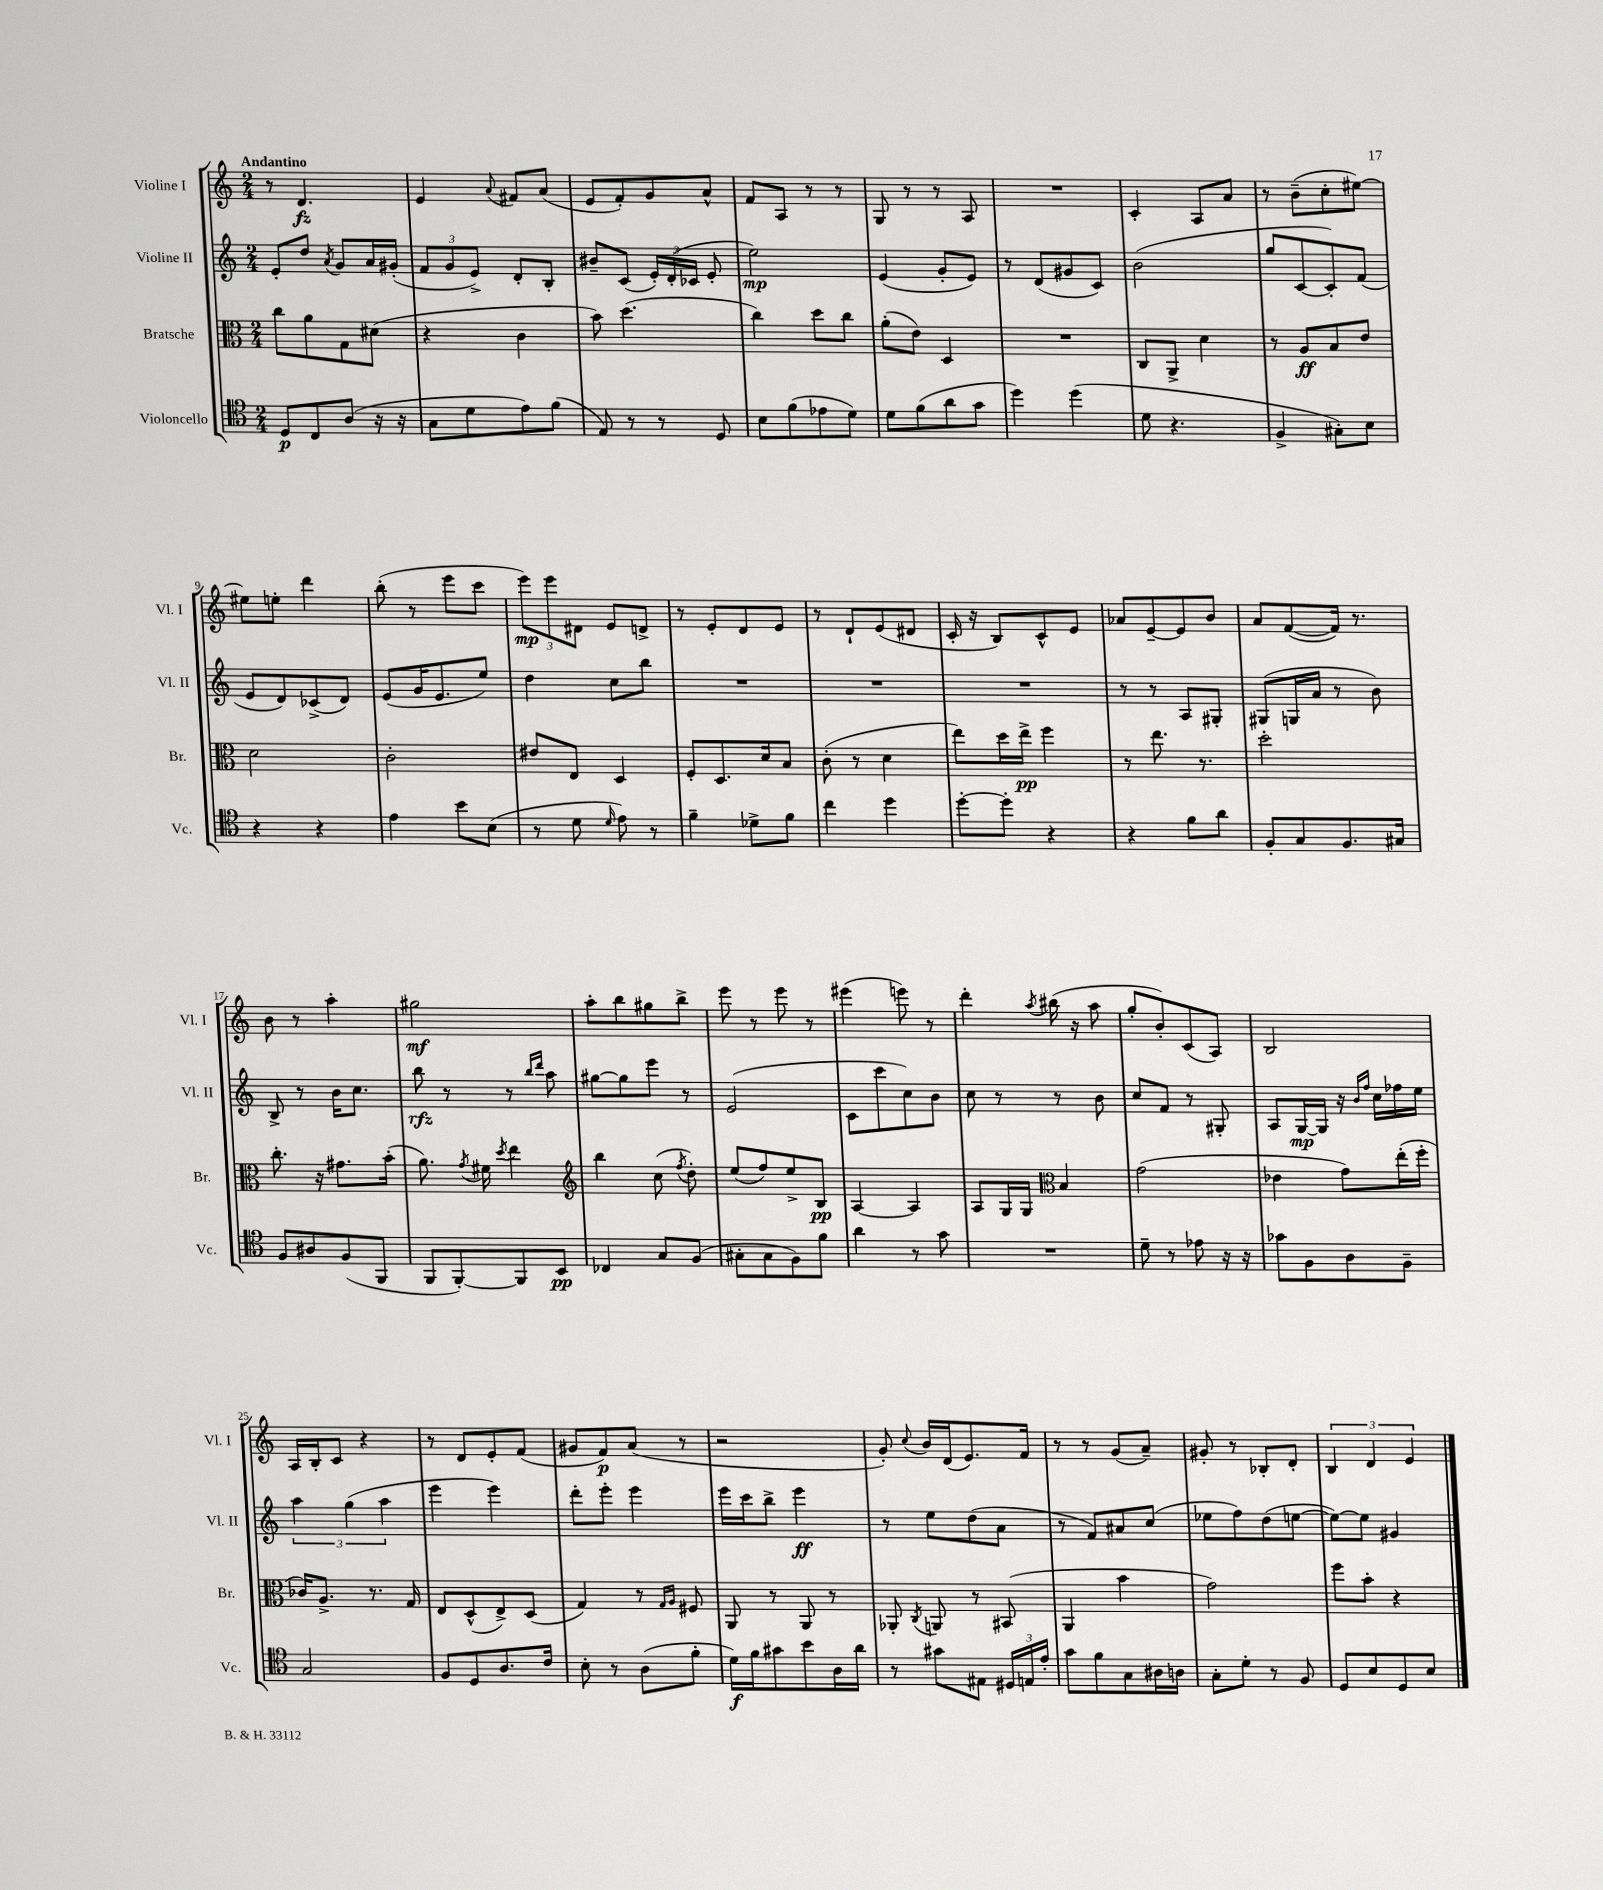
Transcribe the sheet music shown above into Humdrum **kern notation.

**kern	**kern	**kern	**kern
*staff4	*staff3	*staff2	*staff1
*clefC4	*clefC3	*clefG2	*clefG2
*k[]	*k[]	*k[]	*k[]
*M2/4	*M2/4	*M2/4	*M2/4
8D	8cc	8e'	8r
8C	8a	8dd	4.d
.	.	8qa	.
(8A	8G	8g	.
16r	(8d#	16a	.
16r	.	(16g#'	.
=	=	=	=
8G	4r	12f	4e
.	.	12g	.
8d	.	.	.
.	.	12e^)	.
.	.	.	8qqa
8e)	4c	8d'	8f#
(8f	.	8B'	(8a
=	=	=	=
8E)	8b)	8b#~	8e
8r	(4.dd	(8c	8f')
8r	.	24e')	8g
.	.	(24d'	.
.	.	24c-	.
8D	.	8e'	8a^^
=	=	=	=
8B	4cc)	2ee)	8f
(8f	.	.	8A
8e-	8dd	.	8r
8d)	8cc	.	8r
=	=	=	=
8d	(8a'	(4e	8G
(8f	8e)	.	8r
8a	4D	8g'	8r
8g	.	8e)	8A
=	=	=	=
4dd)	2r	8r	2r
.	.	(8d	.
(4dd	.	8g#	.
.	.	8c)	.
=	=	=	=
8d	8C	(2b	4c'
4.r	8AA^	.	.
.	4d	.	8A
.	.	.	8a
=	=	=	=
4F^	8r	8gg	8r
.	8A	[8c	(8b~
8G#')	8B	8c'])	8cc'
8B	8e	(8f	[8ee#)
=	=	=	=
4r	2d	8e	8ee#]
.	.	8d)	8ee'
4r	.	(8c-^	4ddd
.	.	8d)	.
=	=	=	=
4e	2c'	(8e	(8bb'
.	.	16g	8r
.	.	8.e	.
8b	.	.	8eee
(8B	.	8ee)	8ccc
=	=	=	=
8r	8e#	4dd	12eee)
.	.	.	12eee
8d	8E	.	.
.	.	.	12d#
16qqd	.	.	.
8e)	4D	8cc	8e
8r	.	8bb	8d^
=	=	=	=
4f~	8F'	2r	8r
.	8.D	.	8e'
8d-^	.	.	8d
.	16d	.	.
8f	8B	.	8e
=	=	=	=
4cc	(8c'	2r	8r
.	8r	.	8d`
4dd	4d	.	(8e
.	.	.	8d#
=	=	=	=
[8dd'	8ee)	2r	16c'
.	.	.	16r
8dd']	16dd	.	8B)
.	16ee^	.	.
4r	4ff	.	8c^^
.	.	.	8e
=	=	=	=
4r	8r	8r	8a-
.	8.ee	8r	[8e~
8f	.	8A	8e]
.	8.r	.	.
8a	.	8G#'	8b
=	=	=	=
8F'	2dd'	(8G#	8a
8G	.	16G	([8f
.	.	16a	.
8.F	.	8r	16f])
.	.	.	8.r
.	.	8b)	.
16G#	.	.	.
=	=	=	=
8F	8.cc'	8B^	8b
8A#	.	8r	8r
.	16r	.	.
(8F	8.g#	16b	4aa'
.	.	8.cc	.
8FF	.	.	.
.	(16b'	.	.
=	=	=	=
8FF	8.a)	8bb	2gg#
[8FF')	.	8r	.
.	8qg	.	.
.	16f#	.	.
.	8qdd	.	.
8FF]	4ee	8r	.
.	.	16qqbb	.
.	.	16qqddd	.
8BB	.	8aa	.
=	=	=	=
*	*clefG2	*	*
4C-	4bb	[8gg#	8aa'
.	.	8gg#]	8bb
8G	(8cc	8eee	8gg#
.	8qff	.	.
(8F	8dd')	8r	8bb^
=	=	=	=
8G#'	(8ee	(2e	8eee
8G#	8ff)	.	8r
8F)	8ee^	.	8eee
8f	8B	.	8r
=	=	=	=
4a	[4A	8c	(4eee#
.	.	8ccc	.
8r	4A]	8cc)	8eee)
8g	.	8b	8r
=	=	=	=
2r	8A	8cc	4ddd'
.	16G	8r	.
.	16G	.	.
*	*clefC3	*	*
.	.	.	8qaa
.	4B	8r	(16bb#
.	.	.	16r
.	.	8b	8aa
=	=	=	=
8d~	(2g	8cc	8gg'
8r	.	8f	8b')
8e-	.	8r	(8c
16r	.	8G#'	8A)
16r	.	.	.
=	=	=	=
8g-	4e-	8A	2B
8F	.	[16G	.
.	.	16G]	.
8A	8g)	16r	.
.	.	16qqb	.
.	.	16qqff	.
.	.	16cc	.
8F~	(16ee'	16ff-	.
.	16ff'	16ee	.
=	=	=	=
2G	16c-)	6aa	16A
.	8.A^	.	16B'
.	.	.	8c
.	.	(6gg	.
.	8.r	.	4r
.	.	6aa	.
.	16G	.	.
=	=	=	=
8F	8E	4eee	8r
8D	(8D^^	.	8d
8.A	8E^)	4eee)	8e'
.	(8D	.	(8f
16c	.	.	.
=	=	=	=
8B'	4G)	8ddd'	8g#
8r	.	8eee'	8f)
(8A	8r	4eee	(8a
.	16qqG	.	.
.	16qqA	.	.
8f'	8F#	.	8r
=	=	=	=
16d)	8AA	16eee	2r
16f	.	16ccc	.
8g#	8r	8bb^	.
8b	8AA	4eee	.
16A	8r	.	.
16a	.	.	.
=	=	=	=
8r	8AA-'	8r	8g')
.	8qC	.	8qqcc
8g#	8AA	8ee	16b
.	.	.	(16d
8E#	8r	(8dd	8.e)
24D#	(8BB#	8a	.
24E	.	.	.
.	.	.	16f
24e'	.	.	.
=	=	=	=
8g	4AA	8r	8r
8f	.	8f)	8r
8G	4b	8a#	(8g
16A#	.	(8cc	8a~)
16A	.	.	.
=	=	=	=
8G'	2g)	8ee-	8g#'
8d'	.	8ff)	8r
8r	.	(8dd	8B-'
8F	.	[8ee	8d'
=	=	=	=
8D	8ff	8ee_)	6B
8B	8b'	8ee]	.
.	.	.	6d
8D	4r	4g#	.
.	.	.	6e
8B	.	.	.
==	==	==	==
*-	*-	*-	*-
